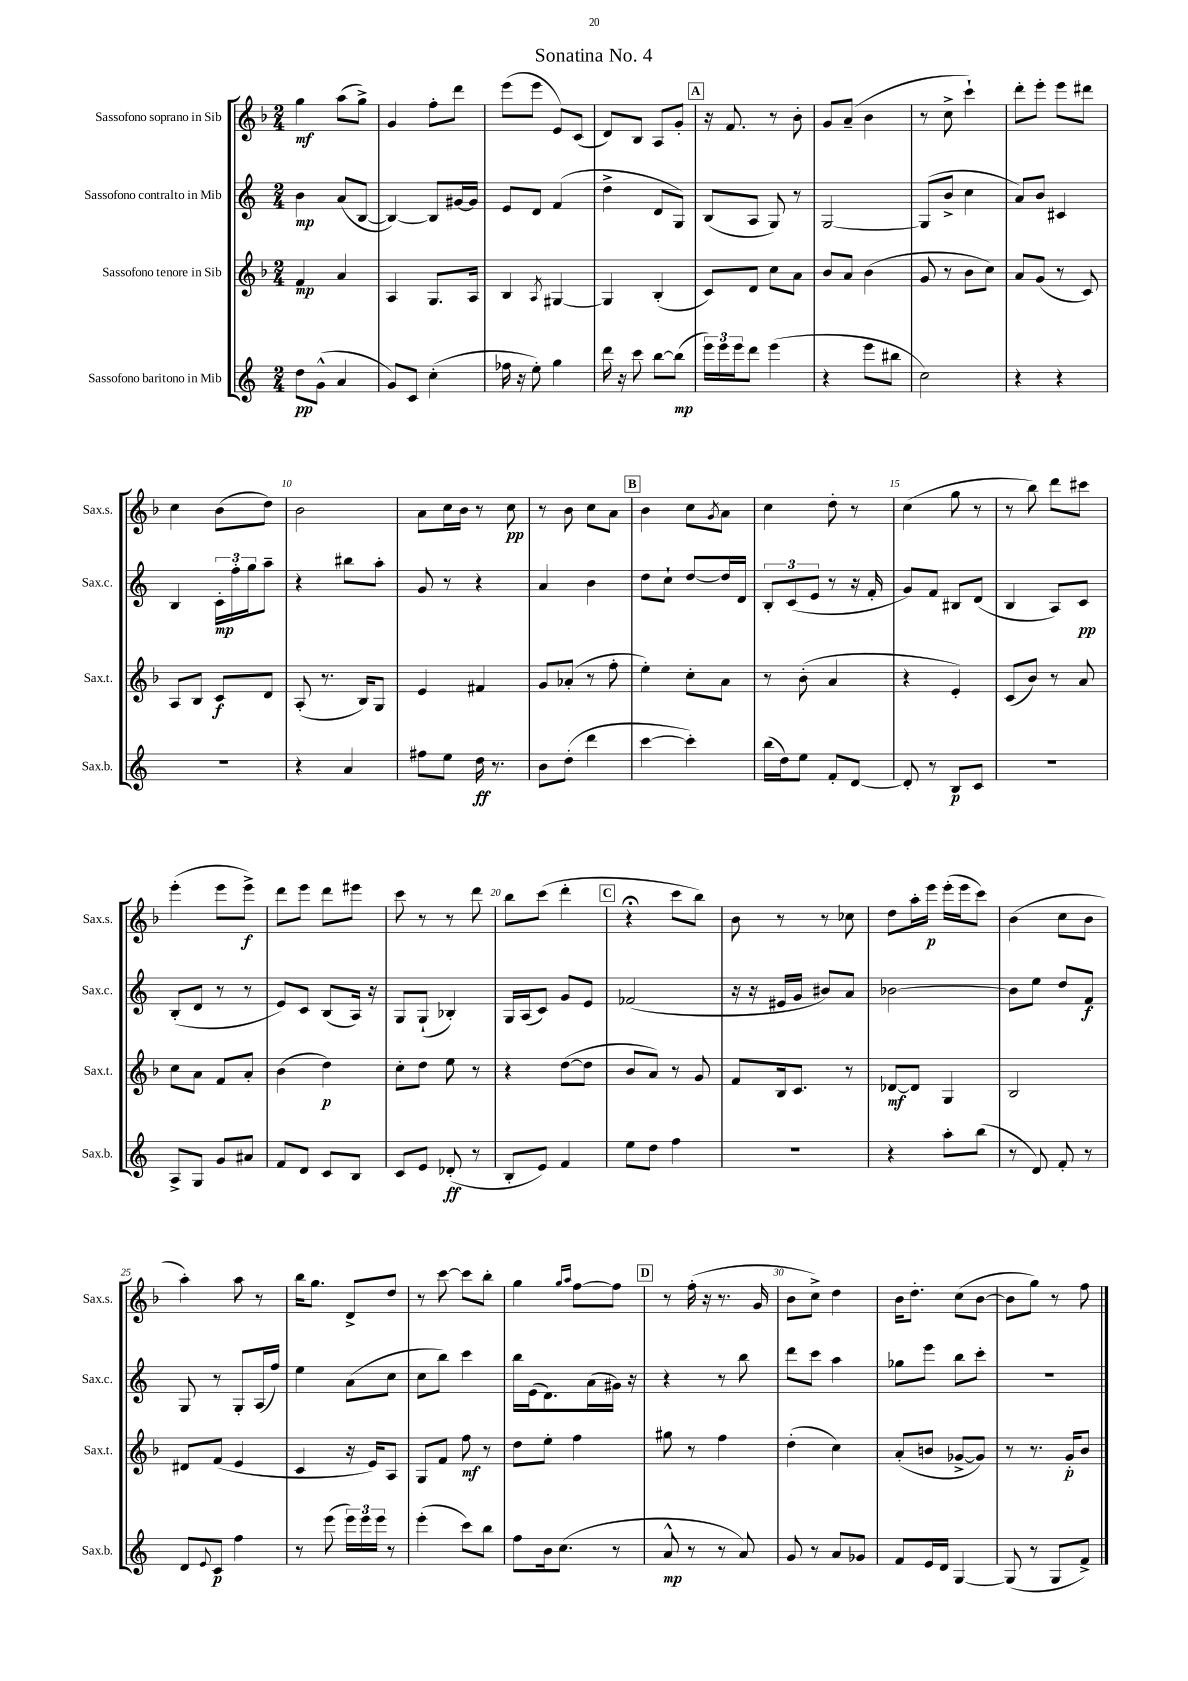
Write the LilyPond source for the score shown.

\header { title = "Sonatina No. 4" }
<<
\new StaffGroup <<
\new Staff = "s0" \with { instrumentName = "Sassofono soprano in Sib" shortInstrumentName = "Sax.s." } {
    \clef treble \key f \major \numericTimeSignature \time 2/4
    g''4\mf a''8( g''8->) |
    g'4 f''8-. d'''8 |
    e'''8( e'''8 e'8) c'8( |
    d'8) bes8 a8 g'8-. |
    \mark \markup { \box "A" } r16 f'8. r8 bes'8-. |
    g'8 a'8--( bes'4 |
    r8 c''8-> c'''4-!) |
    d'''8-. e'''8-. e'''8 dis'''8 |
    c''4 bes'8( d''8) |
    bes'2 |
    a'8 c''16 bes'16 r8 c''8\pp |
    r8 bes'8 c''8 a'8 |
    \mark \markup { \box "B" } bes'4 c''8 \acciaccatura { g'8 } a'8 |
    c''4 d''8-. r8 |
    c''4( g''8 r8 |
    r8 bes''8) d'''8 cis'''8 |
    e'''4-.( e'''8 e'''8->\f) |
    d'''8 e'''8 d'''8 eis'''8 |
    c'''8 r8 r8 d'''8 |
    bes''8 c'''8( d'''4-. |
    \mark \markup { \box "C" } r4\fermata c'''8 bes''8) |
    bes'8 r8 r8 ces''8 |
    d''8 a''16-. e'''16\p e'''16-.( e'''16 c'''8) |
    bes'4( c''8 bes'8 |
    a''4-.) a''8 r8 |
    bes''16 g''8. d'8-> d''8 |
    r8 c'''8~ c'''8 bes''8-. |
    g''4 \grace { g''16 a''16 } f''8~ f''8 |
    \mark \markup { \box "D" } r8 f''16-.( r16 r8. g'16 |
    bes'8 c''8->) d''4 |
    bes'16 d''8.-. c''8( bes'8~ |
    bes'8 g''8) r8 f''8 \bar "|." |
}
\new Staff = "s1" \with { instrumentName = "Sassofono contralto in Mib" shortInstrumentName = "Sax.c." } {
    \clef treble \key c \major \numericTimeSignature \time 2/4
    b'4\mp a'8( b8~ |
    b4~) b8 gis'16~ gis'16 |
    e'8 d'8 f'4( |
    d''4-> d'8 g8) |
    \mark \markup { \box "A" } b8( a8 g8) r8 |
    g2~ |
    g8( b'8-> c''4 |
    a'8) b'8 cis'4 |
    b4 \tuplet 3/2 { c'16-.\mp f''16-. g''16 } a''8-- |
    r4 bis''8 a''8-. |
    g'8 r8 r4 |
    a'4 b'4 |
    \mark \markup { \box "B" } d''8 c''8-! d''8~ d''16 d'16 |
    \tuplet 3/2 { b8-. c'8( e'8 } r8 r16 f'16-. |
    g'8) f'8 bis8 d'8( |
    b4 a8) c'8\pp |
    b8-.( d'8 r8 r8 |
    e'8) c'8 b8( a16) r16 |
    g8 g8-!( bes4-.) |
    g16 a16( c'8) g'8 e'8 |
    \mark \markup { \box "C" } fes'2( |
    r16 r16 eis'16 g'16 bis'8) a'8 |
    bes'2~ |
    bes'8 e''8 d''8 f'8\f |
    g8 r8 g8-. a16( f''16) |
    e''4 a'8( c''8 |
    c''8 b''8) c'''4 |
    b''16 e'16( d'8.) a'16( gis'16) r16 |
    \mark \markup { \box "D" } r4 r8 b''8 |
    d'''8 c'''8 a''4 |
    ges''8 e'''8 b''8 c'''8-. |
    r2 \bar "|." |
}
\new Staff = "s2" \with { instrumentName = "Sassofono tenore in Sib" shortInstrumentName = "Sax.t." } {
    \clef treble \key f \major \numericTimeSignature \time 2/4
    f'4\mp a'4 |
    a4 g8. a16 |
    bes4 \acciaccatura { a8 } gis4~ |
    gis4 bes4-.( |
    \mark \markup { \box "A" } c'8) d'8 c''8 a'8 |
    bes'8 a'8 bes'4( |
    g'8 r8 bes'8 c''8) |
    a'8 g'8( r8 c'8) |
    a8 bes8 c'8\f d'8 |
    a8-.( r8. bes16) g8 |
    e'4 fis'4 |
    g'8 aes'8-.( r8 f''8-. |
    \mark \markup { \box "B" } e''4-.) c''8-. a'8 |
    r8 bes'8-.( a'4 |
    r4 e'4-.) |
    c'8( bes'8) r8 a'8 |
    c''8 a'8 f'8 a'8-. |
    bes'4( d''4\p) |
    c''8-. d''8 e''8 r8 |
    r4 d''8~( d''8 |
    \mark \markup { \box "C" } bes'8 a'8) r8 g'8 |
    f'8 bes16 c'8. r8 |
    des'8~\mf des'8 g4 |
    bes2 |
    dis'8 f'8( e'4 |
    c'4 r16 e'16) a8 |
    g8 f'8 f''8\mf r8 |
    d''8 e''8-. f''4 |
    \mark \markup { \box "D" } gis''8 r8 f''4 |
    d''4-.( c''4) |
    a'8-.( b'8 ges'8~-> ges'8) |
    r8 r8. g'16-.\p bes'8 \bar "|." |
}
\new Staff = "s3" \with { instrumentName = "Sassofono baritono in Mib" shortInstrumentName = "Sax.b." } {
    \clef treble \key c \major \numericTimeSignature \time 2/4
    d''8\pp g'8-^( a'4 |
    g'8) c'8 c''4-.( |
    fes''16 r16 e''8-.) g''4 |
    d'''16 r16 c'''8 b''8~ b''8\mp( |
    \mark \markup { \box "A" } \tuplet 3/2 { e'''16) e'''16 e'''16 } d'''8 e'''4( |
    r4 e'''8 bis''8 |
    c''2) |
    r4 r4 |
    r2 |
    r4 a'4 |
    fis''8 e''8 d''16\ff r8. |
    b'8 d''8-.( d'''4 |
    \mark \markup { \box "B" } c'''4~ c'''4-.) |
    b''16( d''16) e''8 f'8-. d'8~ |
    d'8-. r8 b8\p c'8 |
    r2 |
    a8-> g8 g'8 ais'8 |
    f'8 d'8 c'8 b8 |
    c'8 e'8 des'8-.\ff( r8 |
    b8-. e'8) f'4 |
    \mark \markup { \box "C" } e''8 d''8 f''4 |
    r2 |
    r4 a''8-. b''8( |
    r8 d'8) f'8-. r8 |
    d'8 \appoggiatura { e'8 } c'8\p f''4 |
    r8 e'''8( \tuplet 3/2 { e'''16) e'''16 e'''16 } r8 |
    e'''4-.( c'''8) b''8 |
    f''8 b'16 c''8.( r8 |
    \mark \markup { \box "D" } a'8-^\mp r8 r8 a'8) |
    g'8 r8 a'8 ges'8 |
    f'8 e'16 d'16 g4~ |
    g8( r8 g8 f'8->) \bar "|." |
}
>>
>>
\layout { \context { \Score \override BarNumber.break-visibility = ##(#f #t #t) barNumberVisibility = #(every-nth-bar-number-visible 5) } }
